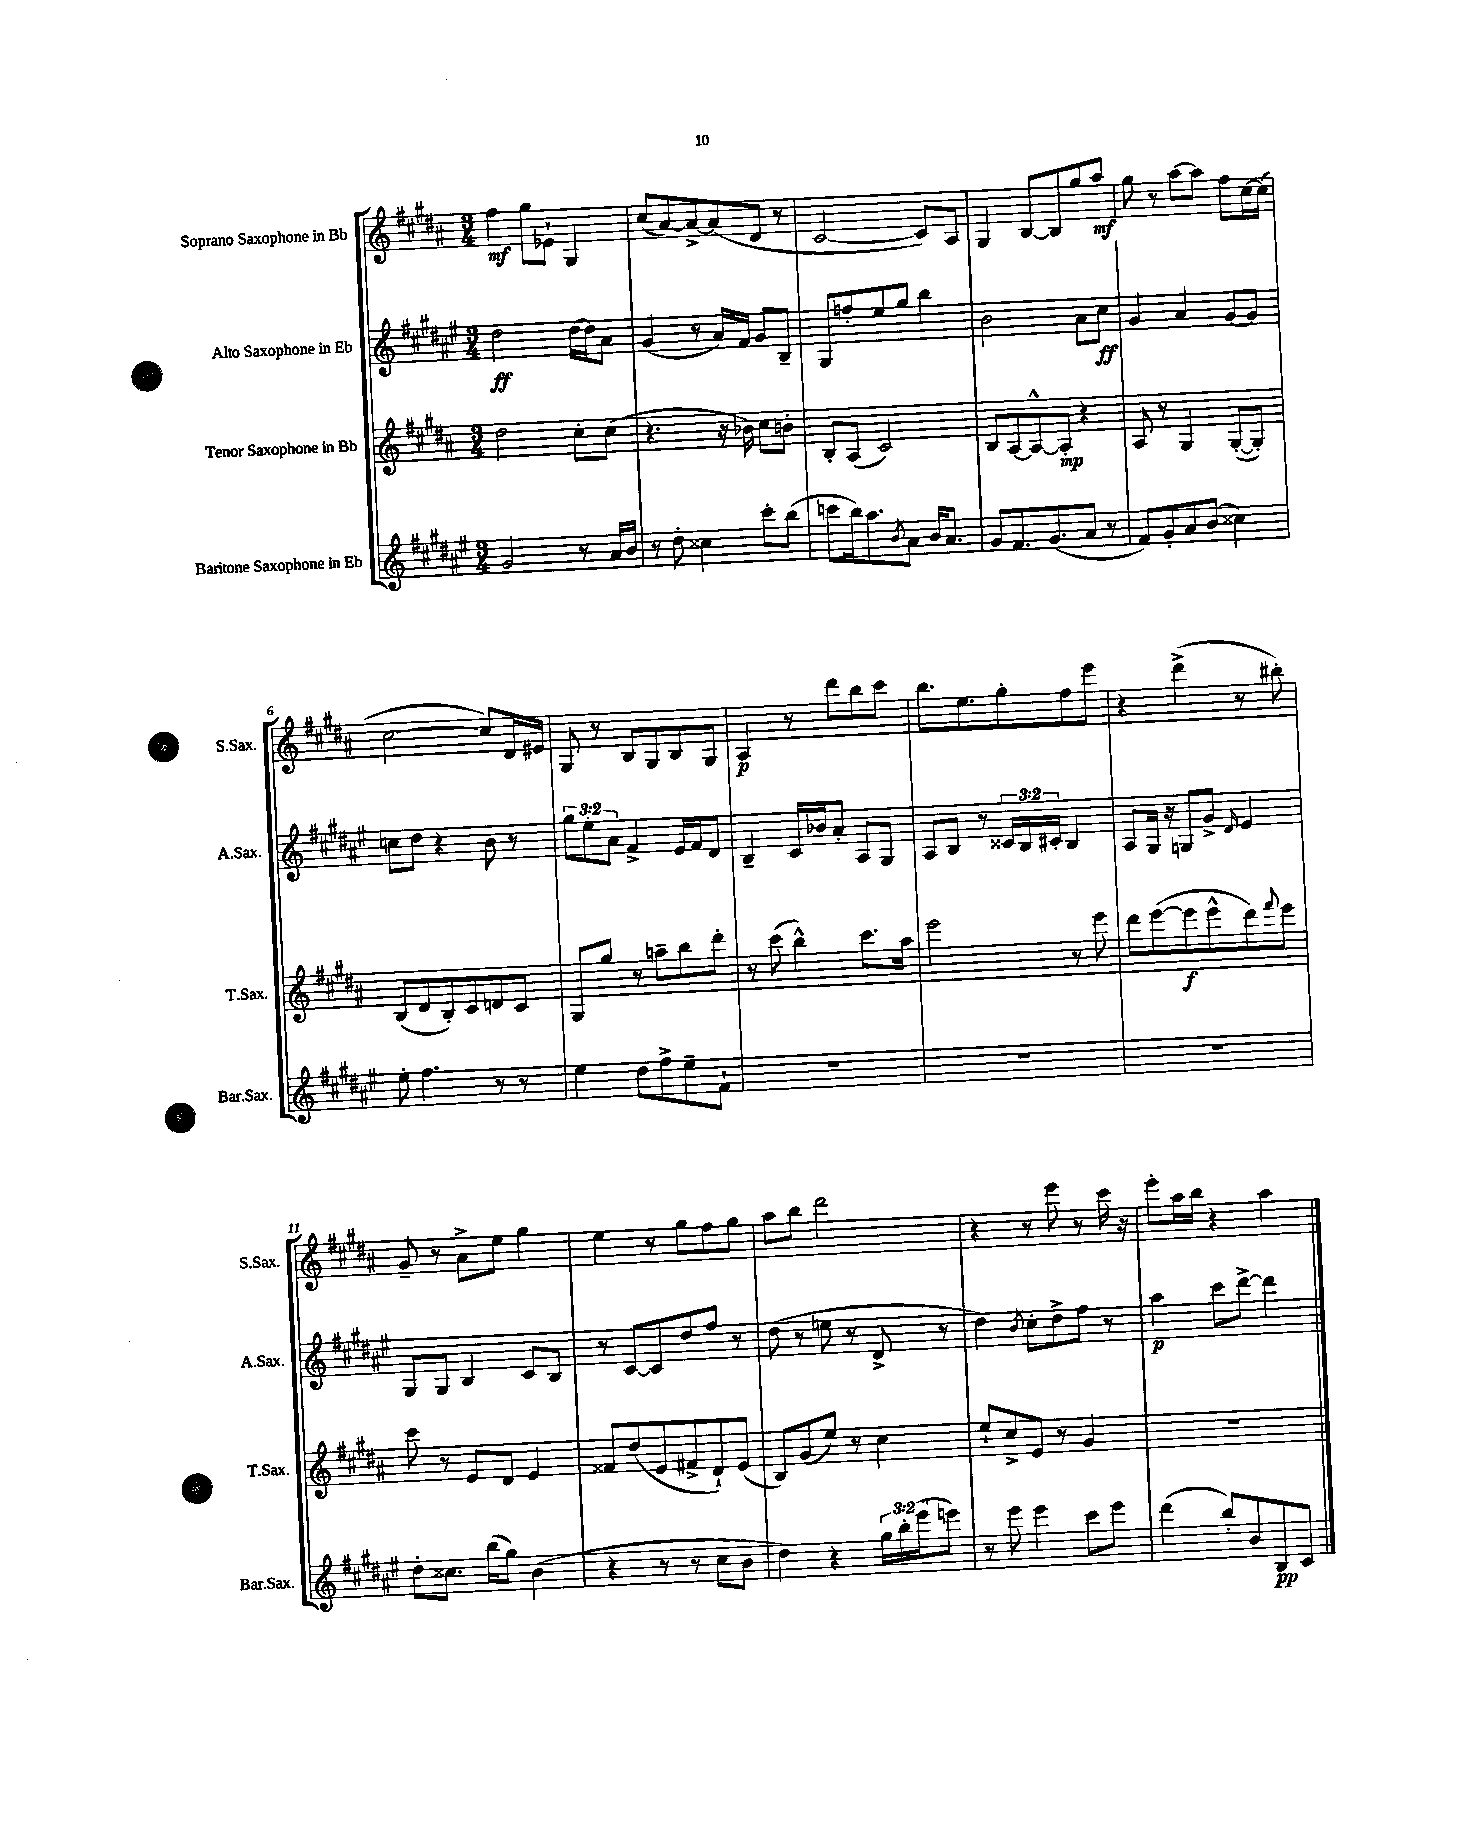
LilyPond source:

<<
\new StaffGroup <<
\new Staff = "s0" \with { instrumentName = "Soprano Saxophone in Bb" shortInstrumentName = "S.Sax." } {
    \clef treble \key b \major \numericTimeSignature \time 3/4
    fis''4\mf gis''8 ees'8-! gis4 |
    cis''8( ais'8~) ais'8~-> ais'8( dis'8 r8 |
    cis'2~ cis'8) ais8 |
    gis4 b8~ b8 gis''8 ais''8\mf |
    gis''8 r8 ais''8~ ais''8 fis''8 cis''16~ cis''16( |
    cis''2~ cis''8) dis'16 eis'16 |
    gis8 r8 b8 gis8 b8 gis8 |
    ais4\p r8 dis'''8 b''8 cis'''8 |
    b''8. e''8. gis''8-. fis''8 e'''8 |
    r4 dis'''4->( r8 bis''8-.) |
    gis'8-- r8 ais'8-> e''8 gis''4 |
    e''4 r8 gis''8 fis''8 gis''8 |
    ais''8 b''8 dis'''2 |
    r4 r8 e'''8 r8 cis'''16 r16 |
    e'''8-. ais''16 b''16 r4 ais''4 \bar "|." |
}
\new Staff = "s1" \with { instrumentName = "Alto Saxophone in Eb" shortInstrumentName = "A.Sax." } {
    \clef treble \key fis \major \numericTimeSignature \time 3/4 \override Staff.TupletNumber.text = #tuplet-number::calc-fraction-text
    dis''2\ff dis''16~ dis''16 ais'8 |
    gis'4( r8 ais'16) fis'16 gis'8 b8-- |
    gis8 f''8-. eis''8 gis''8 b''4 |
    b'2 ais'8 cis''8\ff |
    gis'4 ais'4 gis'8~ gis'8 |
    c''8 dis''8 r4 b'8 r8 |
    \tuplet 3/2 { gis''8 eis''8-. ais'8 } fis'4-> eis'16 fis'16 dis'8 |
    b4-- cis'16 bes'16 ais'8-. ais8 gis8 |
    ais8 b8 r8 \tuplet 3/2 { cisis'16 b16 cis'16-. } b4 |
    ais8 gis16 r16 g8 gis'8-> \grace { dis'16 } eis'4 |
    gis8 gis8 b4 cis'8 b8 |
    r8 cis'8~ cis'8 dis''8 fis''8 r8 |
    dis''8( r8 e''8 r8 dis'8-> r8 |
    dis''4) \acciaccatura { b'8 } cis''8-. dis''8-> fis''8 r8 |
    ais''4\p cis'''8 dis'''8~-> dis'''4 \bar "|." |
}
\new Staff = "s2" \with { instrumentName = "Tenor Saxophone in Bb" shortInstrumentName = "T.Sax." } {
    \clef treble \key b \major \numericTimeSignature \time 3/4
    dis''2 cis''8-. cis''8( |
    r4. r16 bes'16) cis''8 b'8-. |
    b8-. ais8( cis'2) |
    b8 ais8~ ais8~-^ ais8-.\mp r4 |
    ais8 r8 gis4 gis8~-.( gis8-.) |
    b8( dis'8 b8-.) cis'8 d'8 cis'8 |
    gis8 gis''8 r8 a''8-- b''8 dis'''8-. |
    r8 cis'''8( b''4-^) cis'''8. ais''16 |
    e'''2 r8 e'''8 |
    dis'''8 e'''8~( e'''8\f e'''8-^ dis'''8) \appoggiatura { fis'''8 } e'''8 |
    cis'''8 r8 e'8 dis'8 e'4 |
    fisis'8 dis''8( e'8 fis'8-> dis'8-!) e'8( |
    b8) gis'8( e''8) r8 cis''4 |
    e''8-! cis''8-> e'8 r8 gis'4 |
    R2. \bar "|." |
}
\new Staff = "s3" \with { instrumentName = "Baritone Saxophone in Eb" shortInstrumentName = "Bar.Sax." } {
    \clef treble \key fis \major \numericTimeSignature \time 3/4 \override Staff.TupletNumber.text = #tuplet-number::calc-fraction-text
    gis'2 r8 ais'16 b'16 |
    r8 dis''8-. cisis''4 cis'''8-. b''8( |
    c'''8 b''16) ais''8. \acciaccatura { b'8 } ais'8 b'16 ais'8. |
    gis'8 fis'8. gis'8.( ais'8 r8 |
    fis'8) gis'8-. ais'8 b'8( cisis''4) |
    eis''8-. fis''4. r8 r8 |
    eis''4 dis''8 fis''8-> eis''8-- fis'8-! |
    R2. |
    R2. |
    R2. |
    dis''8-. cisis''8. b''16( gis''8) b'4( |
    r4 r8 r8 cis''8 b'8 |
    dis''4) r4 \tuplet 3/2 { gis''16 b''16-. eis'''16( } e'''8) |
    r8 eis'''8 eis'''4 cis'''8 eis'''8 |
    dis'''4( b''8-.) b'8 b8\pp cis'8 \bar "|." |
}
>>
>>
